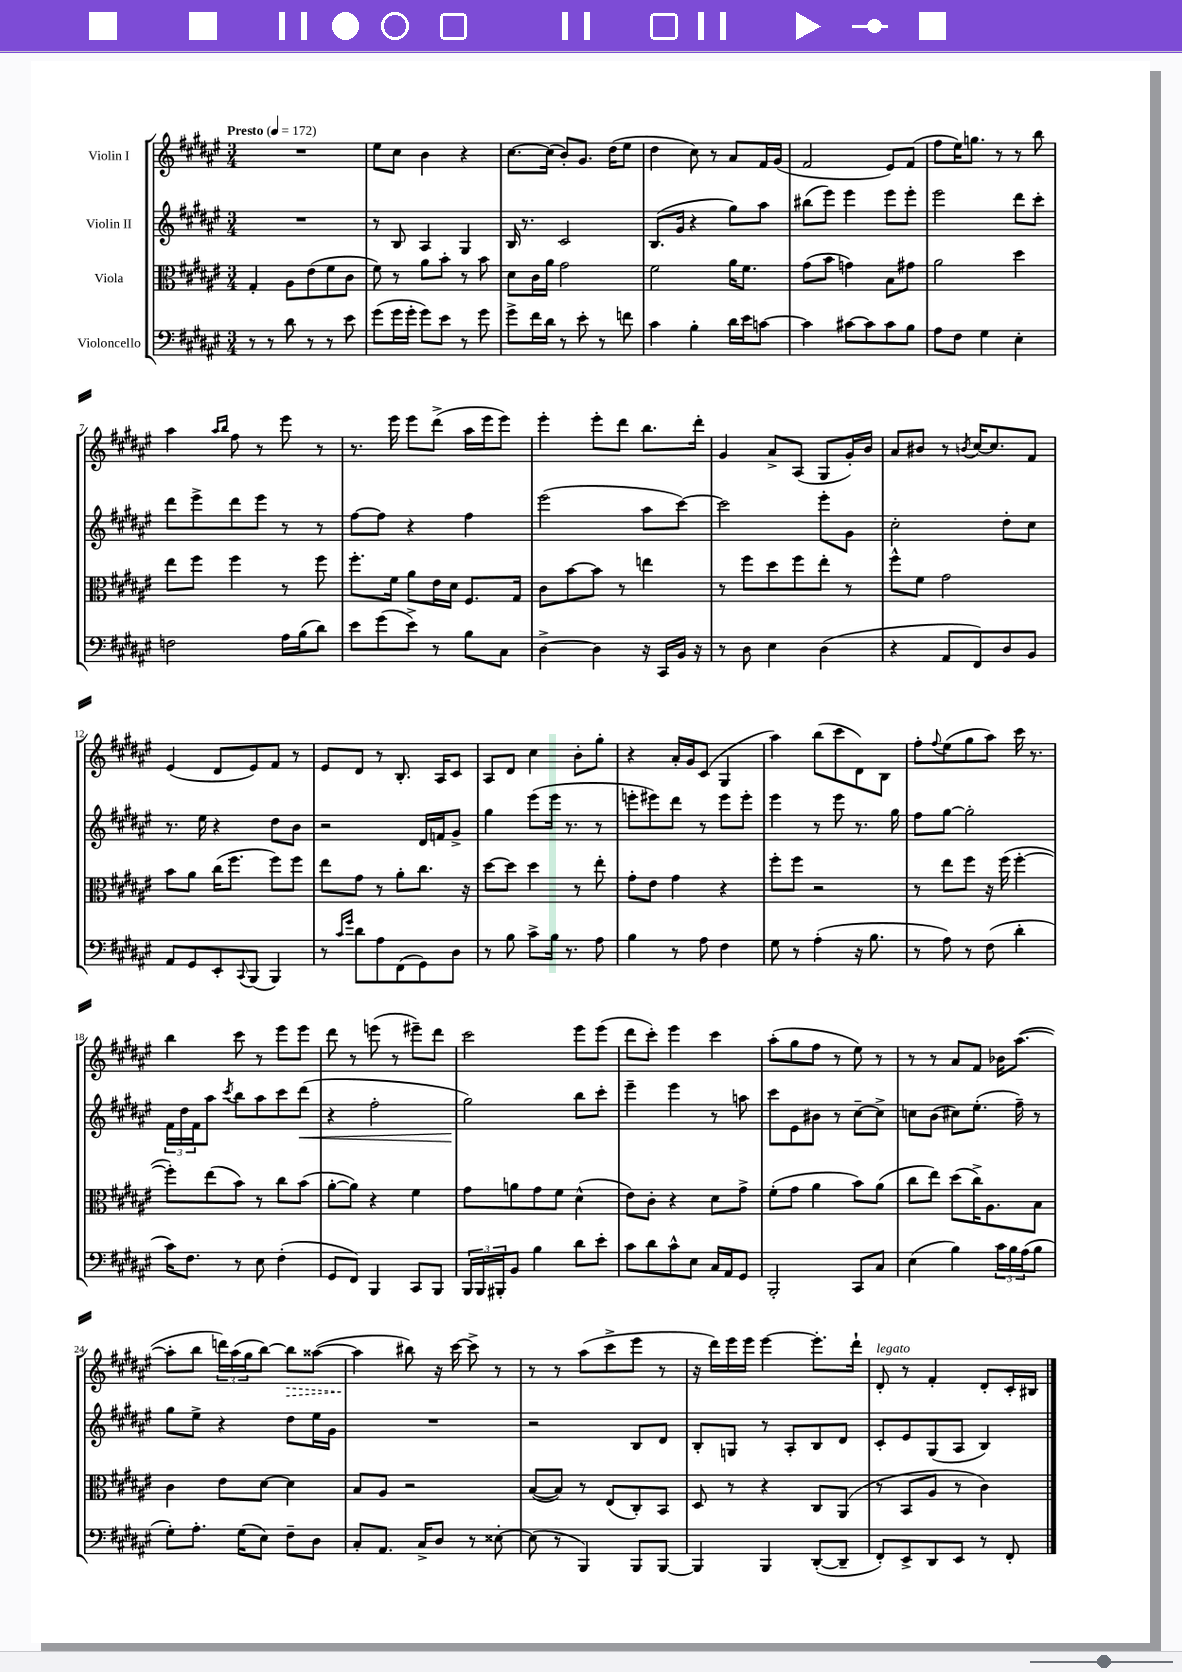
<<
\new StaffGroup <<
\new Staff = "s0" \with { instrumentName = "Violin I" } {
    \clef treble \key fis \major \numericTimeSignature \time 3/4 \tempo "Presto" 4 = 172
    R2. |
    eis''8 cis''8 b'4 r4 |
    cis''8.~ cis''16( b'8-.) gis'8. dis''16( eis''8 |
    dis''4 cis''8) r8 ais'8 fis'16 gis'16( |
    fis'2 eis'8) fis'8( |
    fis''8 eis''16) g''8. r8 r8 b''8 |
    ais''4 \grace { ais''16 b''16 } fis''8 r8 eis'''8 r8 |
    r8. eis'''16 eis'''8 dis'''8->( ais''16 eis'''16 eis'''8) |
    eis'''4-. eis'''8-. dis'''8 b''8. dis'''16-. |
    gis'4 ais'8-> ais8( gis8 gis'16-.) b'16 |
    ais'8 bis'8 r8 \acciaccatura { b'8 } cis''16~ cis''8. fis'8 |
    eis'4( dis'8 eis'8) fis'8 r8 |
    eis'8 dis'8 r8 b8.-. ais16 cis'8 |
    ais8 dis'8 cis''4 b'8-. gis''8-. |
    r4 ais'16-. gis'16 cis'8( gis4 |
    ais''4) b''8( cis'''8 dis'8) b8 |
    fis''8-. \appoggiatura { fis''8 } eis''8( gis''8 ais''8) cis'''16 r8. |
    b''4 cis'''8 r8 eis'''8 eis'''8 |
    dis'''8 r8 e'''8( r8 eis'''8--) dis'''8 |
    cis'''2 eis'''8 eis'''8( |
    dis'''8 cis'''8-.) eis'''4 cis'''4 |
    ais''8-.( gis''8 fis''8 r8 eis''8) r8 |
    r8 r8 ais'8 fis'8 bes'16 ais''8.~( |
    ais''8-. b''8 \tuplet 3/2 { d'''16) ais''16( gis''16 } b''8~) \once \override Hairpin.style = #'dashed-line b''8\> aisis''8~( |
    aisis''4\! bis''8) r16 cis'''16~ cis'''8-> r8 |
    r8 r8 ais''8( cis'''8-> eis'''8 r8 |
    r16 dis'''16) eis'''16 eis'''16 eis'''4~ eis'''8.-. dis'''16-! |
    dis'8-.^\markup { \italic "legato" } r8 fis'4-. dis'8-. cis'16-. bis16 \bar "|." |
}
\new Staff = "s1" \with { instrumentName = "Violin II" } {
    \clef treble \key fis \major \numericTimeSignature \time 3/4
    R2. |
    r8 b8 ais4 gis4 |
    b16 r8. cis'2 |
    b8.( gis'16 r4 gis''8) ais''8 |
    bis''8( eis'''8) eis'''4 eis'''8 eis'''8-. |
    eis'''2 dis'''8 cis'''8-. |
    dis'''8 eis'''8-> dis'''8 eis'''8 r8 r8 |
    fis''8~ fis''8 r4 fis''4 |
    eis'''2( ais''8 cis'''8~) |
    cis'''2 eis'''8-. gis'8 |
    cis''2-. dis''8-. cis''8 |
    r8. eis''16 r4 dis''8 b'8 |
    r2 dis'16 f'16 gis'8-> |
    gis''4 eis'''8( eis'''16 r8. r8 |
    e'''8-. eis'''8) dis'''8 r8 eis'''8 eis'''8-. |
    eis'''4 r8 eis'''8 r8. gis''16 |
    fis''8 gis''8~ gis''2-. |
    \tuplet 3/2 { fis'16 dis''16 fis'16 } ais''8 \acciaccatura { cis'''8 } b''8 ais''8 cis'''8 dis'''8\<( |
    r4 fis''2-. |
    gis''2\!) b''8 cis'''8-. |
    eis'''4-- eis'''4 r8 a''8 |
    cis'''8 eis'8 bis'8 r8 cis''8~-- cis''8-> |
    c''8 b'8( cis''8) eis''8.-.( fis''16--) r8 |
    gis''8 eis''8-> r4 dis''8 eis''16 gis'16 |
    R2. |
    r2 b8 dis'8 |
    b8-. g8 r8 ais8-. b8 dis'8 |
    cis'8-. eis'8 gis8( ais8 b4) \bar "|." |
}
\new Staff = "s2" \with { instrumentName = "Viola" } {
    \clef alto \key fis \major \numericTimeSignature \time 3/4
    gis4-. ais8 eis'8( fis'8 cis'8 |
    fis'8) r8 ais'8 b'8-. r8 b'8 |
    dis'8 cis'16 ais'16 gis'2 |
    fis'2 ais'16 fis'8. |
    gis'8( b'8 g'4) b8 gis'8 |
    ais'2 dis''4 |
    eis''8 fis''8 fis''4 r8 fis''8 |
    fis''8.-. fis'16 ais'8 eis'16 dis'16 fis8. gis16 |
    cis'8 b'8~ b'8 r8 e''4 |
    r8 fis''8 dis''8 fis''8 eis''8-. r8 |
    fis''8-^ fis'8 gis'2 |
    b'8 ais'8 cis''16( fis''8. fis''8) fis''8 |
    eis''8 gis'8 r8 ais'8-. cis''8. r16 |
    dis''8~ dis''8 dis''4 r8 eis''8-. |
    gis'8-. eis'8 gis'4 r4 |
    fis''8-. fis''8 r2 |
    r8 eis''8 fis''8 r16 fis''16( fis''4~-. |
    fis''8-.) eis''8( b'8) r8 cis''8 b'8( |
    ais'8~-. ais'8) r4 fis'4 |
    gis'8 a'8 gis'8 fis'8 dis'4-^( |
    eis'8) cis'8-. r4 dis'8 gis'8-> |
    fis'8-.( gis'8 ais'4 b'8) ais'8( |
    cis''8 eis''8) dis''8( cis''16->) ais8. b8 |
    cis'4 eis'8 dis'8~ dis'4 |
    b8 ais8 r2 |
    b8~( b8) r8 eis8( cis8-.) b,8 |
    dis8 r8 r4 cis8 ais,8( |
    r8 b,8 ais8 r8 cis'4) \bar "|." |
}
\new Staff = "s3" \with { instrumentName = "Violoncello" } {
    \clef bass \key fis \major \numericTimeSignature \time 3/4
    r8 r8 dis'8 r8 r8 eis'8 |
    gis'8( gis'16 gis'16-. gis'8) eis'8 r8 gis'8 |
    gis'8-> fis'16 dis'16 r8 eis'8-. r8 f'8 |
    cis'4 b4-. dis'16 eis'16 c'8~ |
    c'4 cis'8~ cis'8 cis'8 b8 |
    ais8 fis8 gis4 eis4-. |
    f2 ais16 b16( dis'8) |
    eis'8 gis'8( eis'8->) r8 b8 cis8 |
    dis4~-> dis4 r16 cis,16 b,16 r16 |
    r8 dis8 eis4 dis4( |
    r4 ais,8 fis,8) dis8 b,8 |
    ais,8 gis,8 eis,8-. \appoggiatura { cis,8 } b,,8( b,,4) |
    r8 \grace { cis'16 gis'16 } dis'8 ais8 fis,8( gis,8) dis8 |
    r8 b8 cis'8-> b16 r8. ais8 |
    b4 r8 ais8 fis4 |
    gis8 r8 ais4-.( r16 b8. |
    r8 ais8) r8 fis8( dis'4-. |
    cis'16) fis8. r8 eis8 fis4-.( |
    gis,8 fis,8) b,,4 cis,8 b,,8 |
    \tuplet 3/2 { b,,16 b,,16 bis,,16-. } b,8 b4 dis'8 eis'8-. |
    cis'8 dis'8 cis'8-^ eis8 cis16 ais,16 gis,8 |
    b,,2-. cis,8 cis8 |
    eis4( b4) \tuplet 3/2 { cis'16 b16 ais16( } b8 |
    gis8-.) ais8.-. gis16( eis8) fis8-- dis8 |
    cis8-. ais,8. cis16-> dis8 r8 eisis8~-. |
    eisis8( r8 b,,4) b,,8 b,,8~ |
    b,,4 b,,4 dis,8~-.( dis,8-- |
    fis,8-.) eis,8-> dis,8 eis,8 r8 fis,8-. \bar "|." |
}
>>
>>
